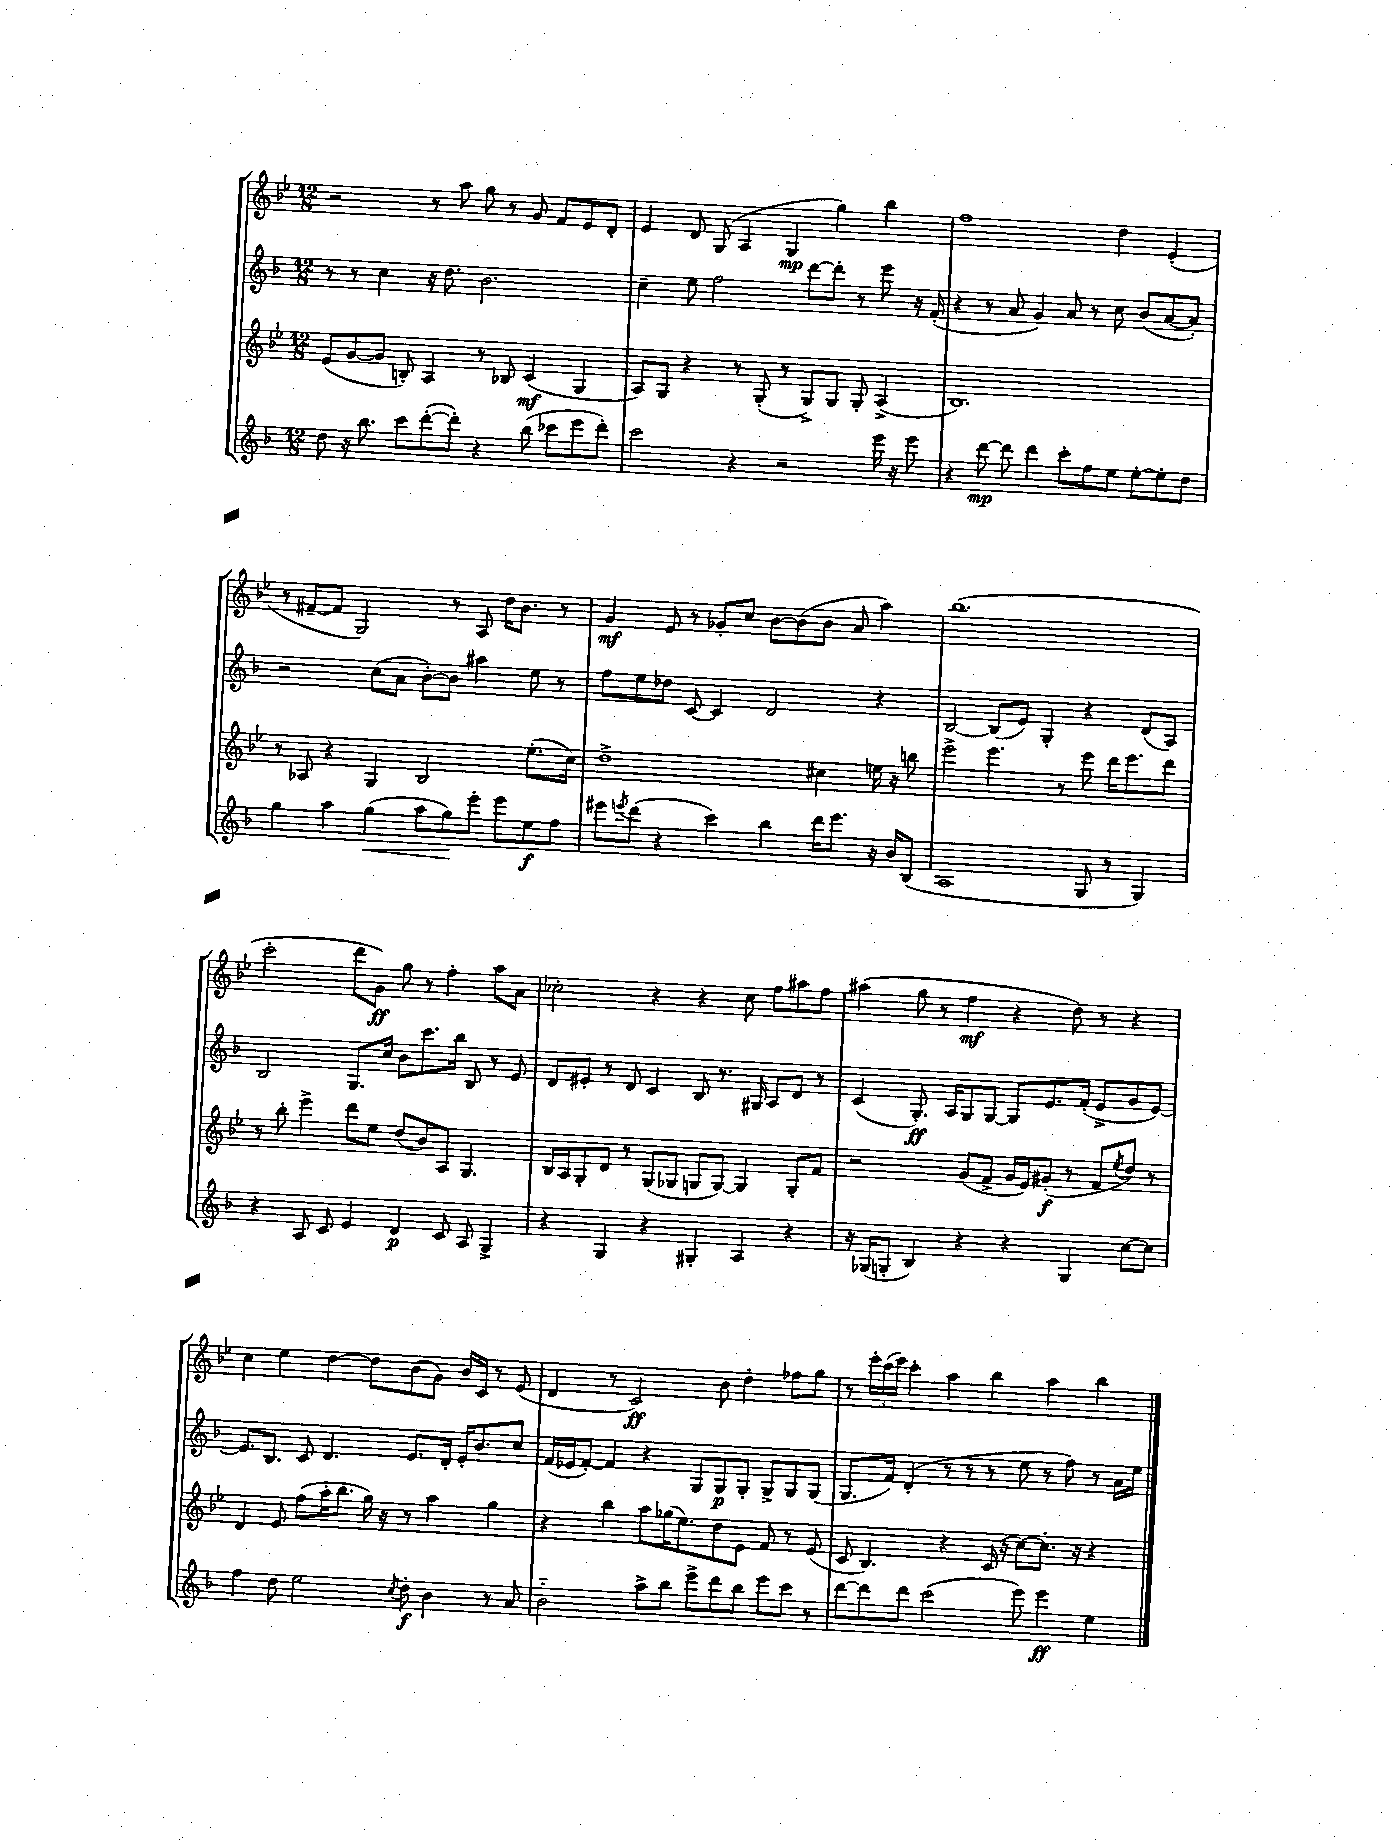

**kern	**kern	**kern	**kern
*staff4	*staff3	*staff2	*staff1
*clefG2	*clefG2	*clefG2	*clefG2
*k[b-]	*k[b-e-]	*k[b-]	*k[b-e-]
*M12/8	*M12/8	*M12/8	*M12/8
8dd\	(8e-/L	8r	2r
16r	[8g/	8r	.
8.bb-\	.	.	.
.	8g/]J	4cc\	.
8ccc\L	8B'/)	.	.
([8ddd'\	4A/	16r	8r
.	.	8.dd\	.
8ddd'\]J)	.	.	8aa\
4r	8r	2.b-\	8gg\
.	8B-/	.	8r
(8bb-\	(4c/	.	8g/
8ccc-\L	.	.	8f/L
8eee\	4G/	.	8e-/
8ddd'\J)	.	.	8d'/J
=	=	=	=
2ccc\	8A/L)	4cc~\	4e-/
.	8G/J	.	.
.	4r	8ee\	8d/
.	.	2ff\	(8G/
4r	8r	.	4A/
.	(8G'/	.	.
2r	8r	.	4G/
.	8G^/L)	[8ddd\L	.
.	8G/J	8ddd'\]J	4gg\)
.	8G'/	8r	.
16eee\	(4A^/	8eee\	4bb-\
16r	.	.	.
8eee\	.	16r	.
.	.	(16f'/	.
=	=	=	=
4r	1.B-)	4r	1ff
[8ddd\	.	8r	.
8ddd\]	.	8a/	.
4ddd\	.	4g/)	.
8ccc'\L	.	8a/	.
8ff\	.	8r	.
8ee\J	.	8cc\	4dd\
[8ee'\L	.	(8b-/L	.
8ee'\]	.	[8a/	(4e-'/
8dd\J	.	8a'/]J)	.
=	=	=	=
4gg\	8r	2r	8r
.	8A-/	.	[8f#~/L
4aa\	4r	.	8f#/]J
.	.	.	2G/)
(4gg\	4G/	(8cc\L	.
.	.	8a\J	.
8aa\L	2B-/	[8b-'\L)	.
8gg\)	.	8b-\]J	8r
8eee'\J	.	4aa#\	8A/
8eee\L	.	.	16dd\LK
.	.	.	8.b-\J
8ee\	(8.ee-'\L	8ee\	.
8ff\J	.	8r	8r
.	16cc\Jk)	.	.
=	=	=	=
8eee#\L	1dd^	8ff\L	4g/
8qeee/	.	.	.
(8ddd\J	.	8ee\	.
4r	.	8dd-\J	8e-/
.	.	[8c/	8r
4ccc\)	.	4c/]	8g-'/L
.	.	.	8cc/J
4bb-\	.	2d/	[8b-\L
.	.	.	(8b-\]
16ddd\LK	4cc#\	.	8b-\J
8.eee\J	.	.	.
.	.	.	8a/
16r	16ee\	4r	4aa\)
16b-/LK	16r	.	.
(8B-/J	8bb\	.	.
=	=	=	=
1A	2eee-^\	[2B-/	(1.bb-
.	4.eee-\	(8B-/]L	.
.	.	8e/J)	.
.	.	4G'/	.
.	8r	.	.
8G/	8eee-\	4r	.
8r	16ddd\LK	.	.
.	8.eee-\	.	.
4G/)	.	(8d/L	.
.	8ddd\J	8A/J)	.
=	=	=	=
4r	8r	2B-/	2ccc'\
.	8bb-'\	.	.
8A/	4eee-^\	.	.
8c/	.	.	.
4e/	8ddd\L	8.G/L	8ddd\L
.	8ee-\J	.	8g\J)
.	.	16cc/Jk	.
4d/	(8dd/L	8b-\L	8gg\
.	8b-/)	8.ccc\	8r
8c/	8A/J	.	4ff'\
.	.	16bb-\Jk	.
8A/	4.G/	8B-/	.
4G^/	.	8r	8aa\L
.	.	8e/	8a\J
=	=	=	=
4r	16B-/LL	8d/L	2cc-'\
.	16A/J	.	.
.	8G'/	8e#'/J	.
4G/	8d/J	8r	.
.	8r	8d/	.
4r	(8G/L	4c/	4r
.	8G-/J	.	.
4G#'/	8G/L	8B-/	4r
.	[8G/J)	8.r	.
4A/	4G/]	.	8cc-\
.	.	16G#/	.
.	.	8A/L	8ff\L
4r	8G'/L	8d/J	8aa#\
.	8f/J	8r	8ff\J
=	=	=	=
16r	2r	(4c/	(4aa#\
(16G-/LK	.	.	.
8G'/J	.	.	.
4B-/)	.	8.G'/)	8gg\
.	.	.	8r
.	.	16A/LK	.
4r	(8g/L	8G/	4ff\
.	8f^/J	[8G/J	.
4r	16g/LL	8G/]L	4r
.	16e-/J)	.	.
.	(8g#'/J	8.e/	.
4G/	8r	.	8dd\)
.	.	(16f'/Jk	.
.	8f/L	8e^/L	8r
.	8qee-/	.	.
[8cc\L	8dd/J)	8g/	4r
8cc\]J	8r	[8e/J)	.
=	=	=	=
4ff\	4d/	8.e/]L	4cc\
.	.	8.B-/J	.
8dd\	8e-/	.	4ee-\
2ee\	(8ff\L	8c/	.
.	16aa'\K	4.d/	[4dd\
.	8.bb-\J	.	.
.	16gg\)	.	8dd\]L
.	16r	.	.
8qcc/	.	.	.
8dd'\	8r	8.e/L	(8b-\
4b-\	4aa\	.	8g\J)
.	.	16d'/Jk	.
.	.	16e'/LK	16b-/LL
.	.	8.b-/	16c/JJ
8r	4gg\	.	8r
8a/	.	8cc/J	(8e-/
=	=	=	=
2b-'~\	4r	(16f/LL	4d/
.	.	16e-/J	.
.	.	[8f'/J)	.
.	4bb-\	4f/]	8r
.	.	.	2c/)
8aa^\L	8aa\L	4r	.
8bb-\J	(16gg-\K	.	.
.	8.ee-\)	.	.
8eee^\L	.	8G/L	.
8ddd\	8dd\	8G/	8b-\
8bb-\J	8e-\J	8G'/J	4dd'\
8eee\L	8f/	8G^/L	.
8ccc\J	8r	8G/	8ff-\L
8r	(8e-/	(8G/J	8gg\J
=	=	=	=
[8ddd\L	8c/	8.G/L	8r
8ddd\]	4.B-/)	.	24eee-'\LL
.	.	.	(24ccc\
.	.	16f/Jk)	.
.	.	.	24eee-\JJ)
8ddd\J	.	(4d'/	4ccc'\
(2ccc\	.	.	.
.	4r	8r	4aa\
.	.	8r	.
.	(16c/	8r	4bb-\
.	16r	.	.
8eee\)	[8cc\L)	8ee\	.
4eee\	8.cc'\]J	8r	4aa\
.	.	8ff\)	.
.	16r	.	.
4ee\	4r	8r	4bb-\
.	.	16a\LL	.
.	.	16ee\JJ	.
==	==	==	==
*-	*-	*-	*-
